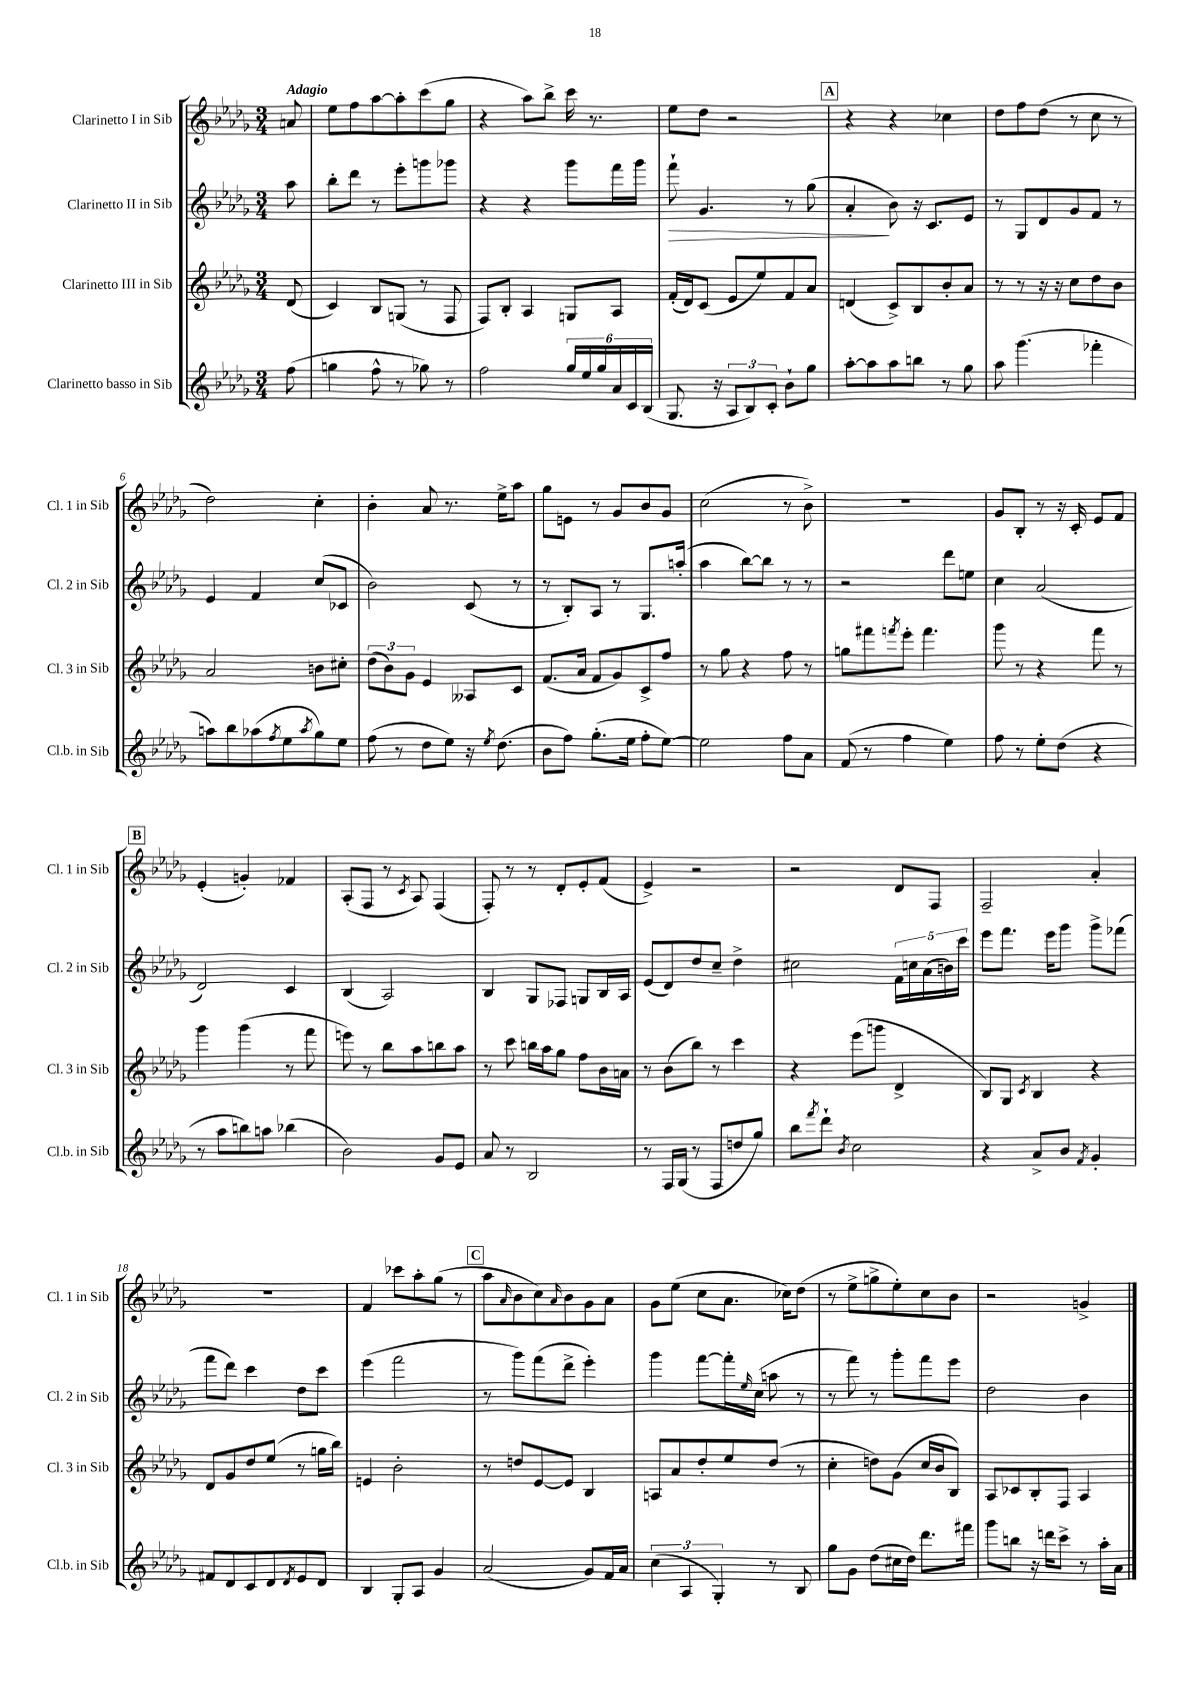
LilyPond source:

<<
\new StaffGroup <<
\new Staff = "s0" \with { instrumentName = "Clarinetto I in Sib" shortInstrumentName = "Cl. 1 in Sib" } {
    \clef treble \key des \major \numericTimeSignature \time 3/4 \partial 8 \tempo "Adagio"
    a'8 |
    ees''8 f''8 aes''8~ aes''8-. c'''8( ges''8 |
    r4 aes''8) bes''8-> c'''16 r8. |
    ees''8 des''8 r2 |
    \mark \markup { \box "A" } r4 r4 ces''4 |
    des''8 f''8 des''8( r8 c''8 r8 |
    des''2) c''4-. |
    bes'4-. aes'8 r8. ees''16-> aes''8 |
    ges''8 e'8 r8 ges'8 bes'8 ges'8 |
    c''2( r8 bes'8->) |
    R2. |
    ges'8 bes8-. r8 r16 c'16-. ees'8 f'8 |
    \mark \markup { \box "B" } ees'4-.( g'4-.) fes'4 |
    aes8-.( f8 r8 \acciaccatura { c'8 } aes8) f4( |
    f8-.) r8 r8 des'8-. ees'8-. f'8( |
    ees'4->) r2 |
    r2 des'8 f8 |
    f2-- aes'4-. |
    R2. |
    f'4 ces'''8 aes''8-. ges''8( r8 |
    \mark \markup { \box "C" } aes''8 \grace { aes'16 } bes'8 c''8) \grace { aes'16 } bes'8 ges'8 aes'8 |
    ges'8 ees''8( c''8 aes'8. ces''16) des''8( |
    r8 ees''8-> g''8-> ees''8-.) c''8 bes'8 |
    r2 g'4-> \bar "|." |
}
\new Staff = "s1" \with { instrumentName = "Clarinetto II in Sib" shortInstrumentName = "Cl. 2 in Sib" } {
    \clef treble \key des \major \numericTimeSignature \time 3/4 \partial 8
    aes''8 |
    bes''8-. des'''8 r8 ees'''8-. g'''8 ges'''8 |
    r4 r4 ges'''8 f'''16 ges'''16 |
    f'''8-!\> ges'4. r8 ges''8( |
    \mark \markup { \box "A" } aes'4-.\! bes'8) r16 c'8. ees'8 |
    r8 ges8 des'8 ges'8 f'8 r8 |
    ees'4 f'4 c''8( ces'8 |
    bes'2) c'8( r8 |
    r8 bes8-.) aes8 r8 ges8. a''16-.( |
    aes''4 bes''8~) bes''8 r8 r8 |
    r2 des'''8 e''8 |
    c''4 aes'2( |
    \mark \markup { \box "B" } des'2) c'4 |
    bes4( aes2) |
    bes4 ges8 fes8 g8 bes16 aes16 |
    ees'8( des'8) des''8 c''8-- des''4-> |
    cis''2 \tuplet 5/4 { f'16 c''16 aes'16( b'16) c'''16 } |
    ees'''8 f'''8. ees'''16 ges'''8 ges'''8-> fes'''8( |
    f'''8 des'''8) c'''4 des''8 c'''8 |
    ees'''4( f'''2 |
    \mark \markup { \box "C" } r8 ges'''8) f'''8( des'''8-> ees'''4-.) |
    ges'''4 f'''8~ f'''16-. \grace { ees''16 } c''16( a''8 r8 |
    r8 f'''8) r8 ges'''8-. f'''8 ees'''8 |
    des''2 bes'4 \bar "|." |
}
\new Staff = "s2" \with { instrumentName = "Clarinetto III in Sib" shortInstrumentName = "Cl. 3 in Sib" } {
    \clef treble \key des \major \numericTimeSignature \time 3/4 \partial 8
    des'8( |
    c'4) bes8 g8( r8 f8 |
    f8) bes8-. aes4 g8 aes8 |
    f'16-.( des'16) c'8( ees'8 ees''8) f'8 aes'8 |
    \mark \markup { \box "A" } d'4( c'8->) bes8 bes'8-. aes'8 |
    r8 r8 r16 r16 c''8 des''8 bes'8 |
    aes'2 b'8 cis''8-. |
    \tuplet 3/2 { des''8( bes'8) ges'8 } ees'4 aeses8 c'8 |
    f'8.( aes'16 f'8 ges'8) c'8-> f''8 |
    r8 ges''8 r4 f''8 r8 |
    g''8 fis'''8 \acciaccatura { f'''8 } ees'''8-. f'''4. |
    ges'''8 r8 r4 f'''8 r8 |
    \mark \markup { \box "B" } ges'''4 ges'''4( r8 f'''8 |
    e'''8) r8 bes''8 aes''8 b''8 aes''8 |
    r8 c'''8 b''16 aes''16 ges''8 f''8 bes'16 a'16 |
    r8 bes'8( bes''8) r8 c'''4 |
    r4 ees'''8( g'''8 des'4-> |
    bes8) ges8 \acciaccatura { c'8 } bes4 r4 |
    des'8 ges'8 des''8 ees''8( r8 g''16 bes''16) |
    e'4 bes'2-. |
    \mark \markup { \box "C" } r8 d''8 ees'8~ ees'8 bes4 |
    a8 aes'8 des''8-. ees''8 des''8( r8 |
    c''4-. d''8) ges'8( c''16 bes'16 bes8) |
    aes8 ces'8 bes8-. f8 aes4 \bar "|." |
}
\new Staff = "s3" \with { instrumentName = "Clarinetto basso in Sib" shortInstrumentName = "Cl.b. in Sib" } {
    \clef treble \key des \major \numericTimeSignature \time 3/4 \partial 8
    f''8( |
    g''4 f''8-^ r8 ges''8) r8 |
    f''2 \tuplet 6/4 { ges''16 ees''16 ges''16 aes'16 c'16 bes16( } |
    ges8. r16 \tuplet 3/2 { aes8 bes8) c'8-. } bes'8-! ges''8 |
    \mark \markup { \box "A" } aes''8~-. aes''8 aes''8 b''8 r8 ges''8 |
    aes''8 ges'''4.( fes'''4-. |
    a''8) bes''8 aes''8( \acciaccatura { f''8 } ees''8 \acciaccatura { aes''8 } ges''8) ees''8 |
    f''8( r8 des''8 ees''8) r16 \acciaccatura { ees''8 } des''8.( |
    bes'8 f''8) ges''8.-.( ees''16 f''8-. ees''8~) |
    ees''2 f''8 aes'8 |
    f'8( r8 f''4 ees''4) |
    f''8 r8 ees''8-. des''8( r4 |
    \mark \markup { \box "B" } r8 aes''8 b''8) a''8 bes''4( |
    bes'2) ges'8 ees'8 |
    aes'8 r8 bes2 |
    r8 f16 ges16( r8 f8 d''8 ges''8) |
    bes''8 \acciaccatura { f'''8 } des'''8-! \acciaccatura { bes'8 } c''2 |
    r4 aes'8-> bes'8 \acciaccatura { f'8 } ges'4-. |
    fis'8 des'8 c'8 des'8 \acciaccatura { des'8 } ees'8 des'8 |
    bes4 ges8-. aes8 ges'4 |
    \mark \markup { \box "C" } aes'2( ges'8) f'16 aes'16 |
    \tuplet 3/2 { c''4( aes4 ges4-.) } r8 bes8 |
    ges''8 ges'8 des''8( cis''16 des''16) des'''8. fis'''16 |
    ges'''8 b''8 r16 d'''16 c'''8-> r8 aes''16-. aes'16 \bar "|." |
}
>>
>>
